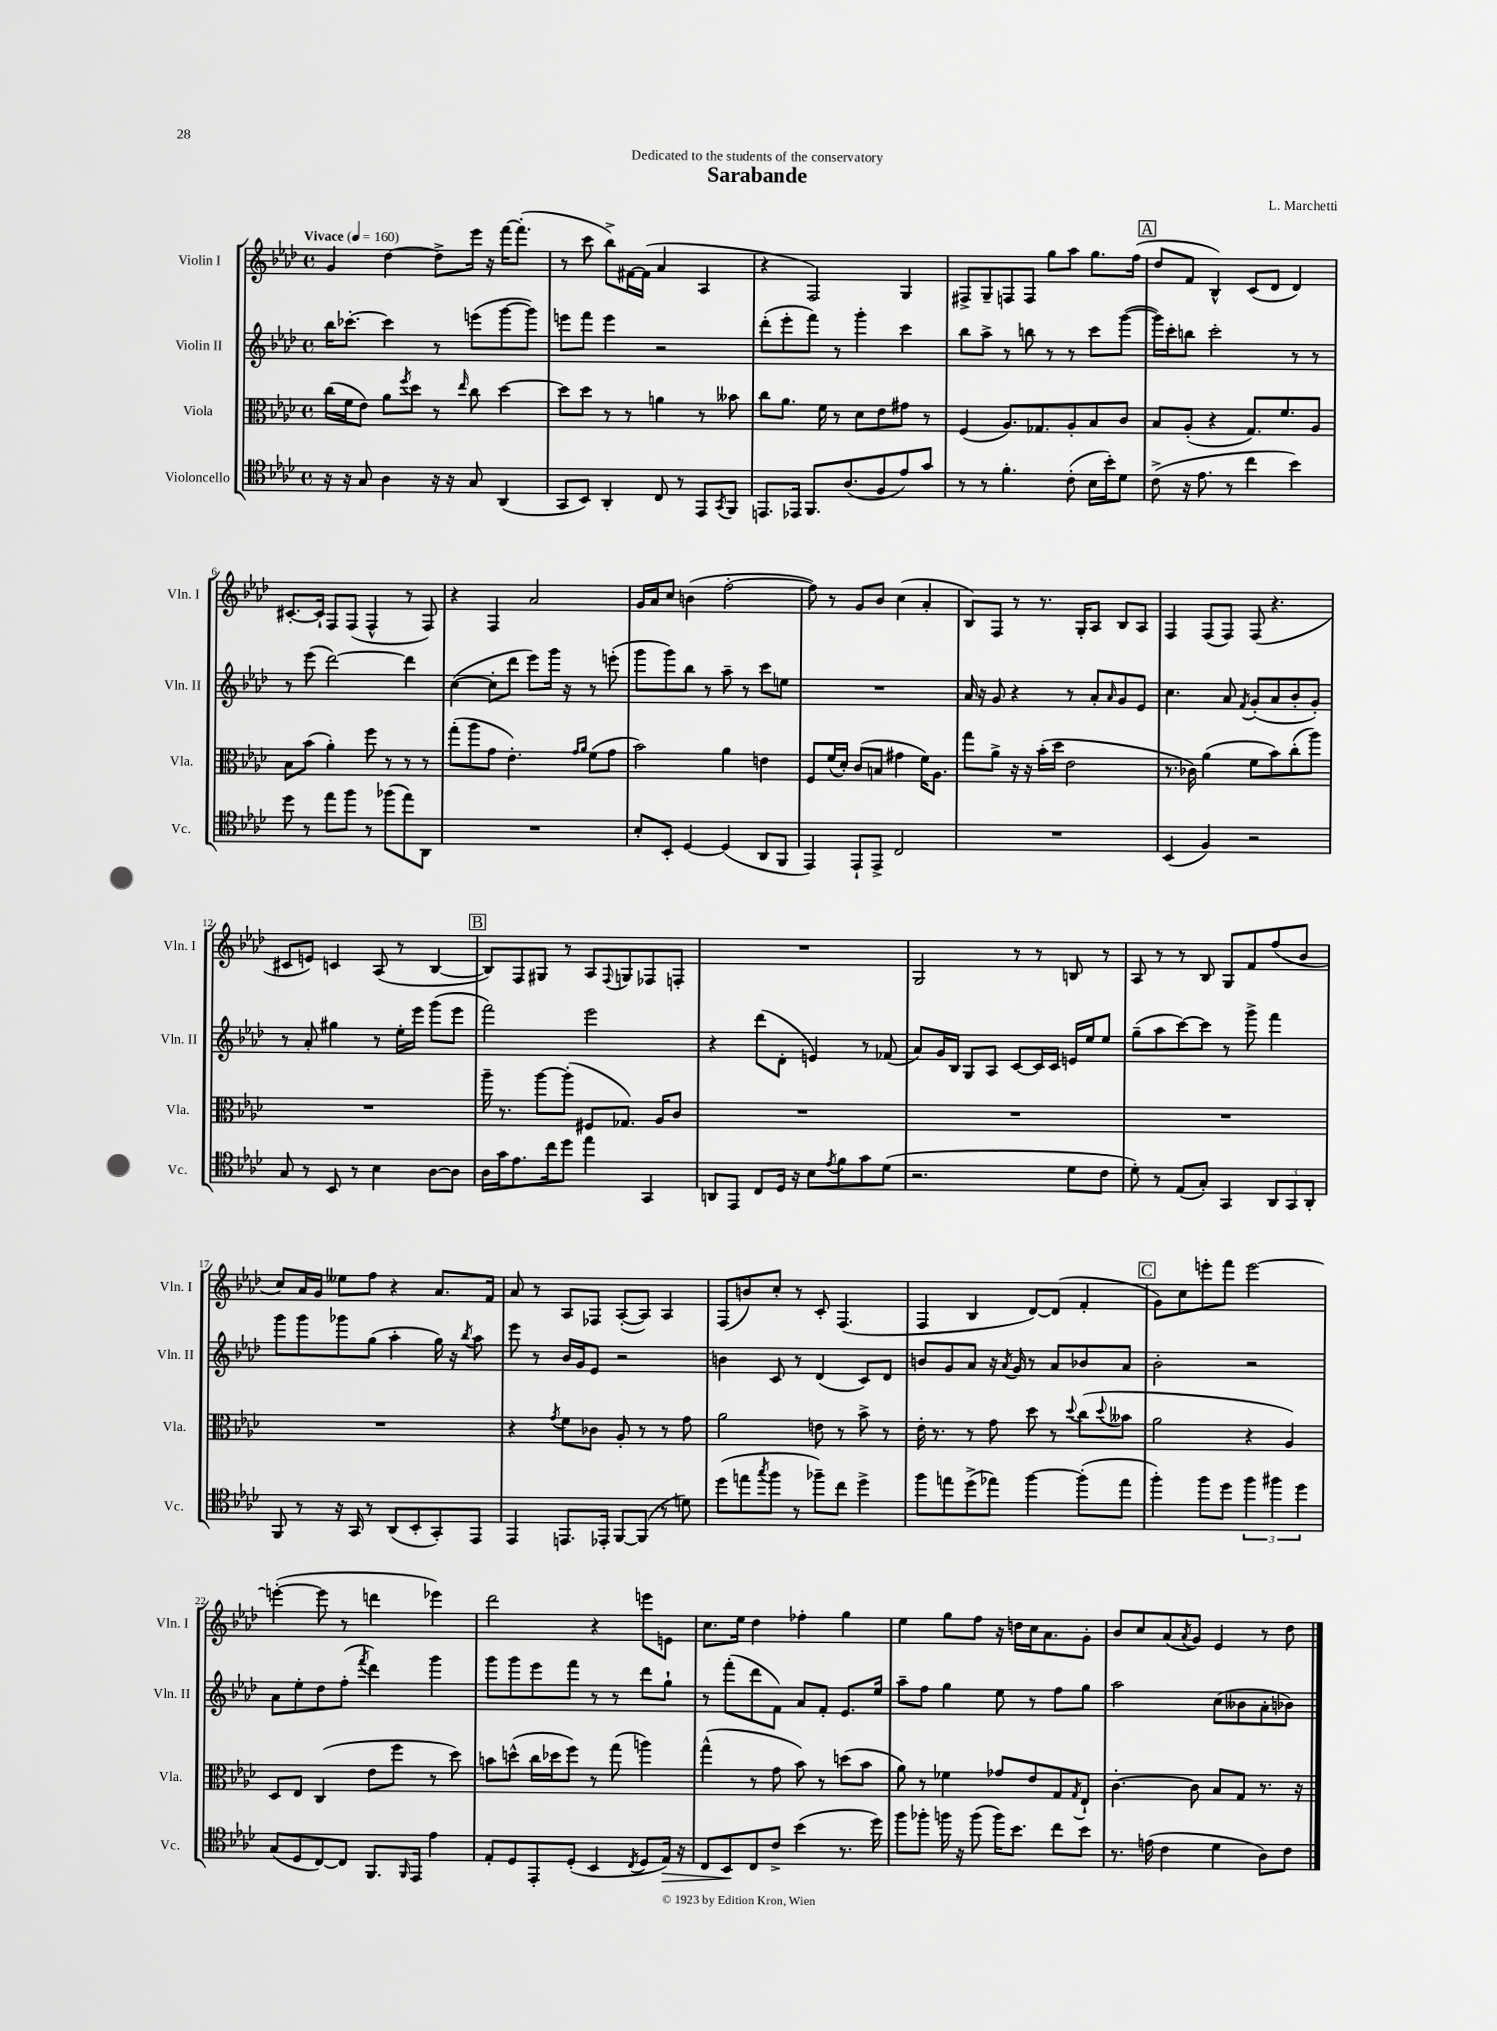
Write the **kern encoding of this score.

**kern	**dynam	**kern	**kern	**kern
*part4	*part4	*part3	*part2	*part1
*staff4	*staff4	*staff3	*staff2	*staff1
*I"Violoncello	*	*I"Viola	*I"Violin II	*I"Violin I
*I'Vc.	*	*I'Vla.	*I'Vln. II	*I'Vln. I
*clefC4	*	*clefC3	*clefG2	*clefG2
*k[b-e-a-d-]	*	*k[b-e-a-d-]	*k[b-e-a-d-]	*k[b-e-a-d-]
*M4/4	*	*M4/4	*M4/4	*M4/4
*met(c)	*	*met(c)	*met(c)	*met(c)
*MM160	*	*MM160	*MM160	*MM160
=1	=1	=1	=1	=1
!	!	!	!	!LO:TX:a:B:t=Vivace
16r	.	(16cc\LL	16bb-\KL	4g/
16r	.	16f\J	[8.ccc-X'\J	.
8G/	.	8e-\J)	.	.
4A-\	.	8a-\L	4ccc-\]	[4dd-\
.	.	8qff/	.	.
.	.	8dd-\J	.	.
16r	.	8r	8r	8dd-^\L]
16r	.	.	.	.
.	.	16qqee-/	.	.
8G/	.	8cc\	(8eeen\L	16eee-\Jk
.	.	.	.	16r
(4AA-/	.	[4dd-\	[8ggg\	[16fff\KL
.	.	.	.	(8.fff'\J]
.	.	.	8ggg\J])	.
=2	=2	=2	=2	=2
8GG/L	.	8dd-\L]	8eeen\L	8r
8BB-/J)	.	8dd-\J	8fff\J	8ccc\
4AA-'/	.	8r	4eee\	8bb-^\L)
.	.	8r	.	[16f#X\L
.	.	.	.	(16f#\JJ]
8C/	.	4an\	2r	4a-/
8r	.	.	.	.
8EE-/L	.	8r	.	4A-/
8qGG/	.	.	.	.
8FF/J	.	8b--X\	.	.
=3	=3	=3	=3	=3
8.EEn/L	.	8cc\L	(8ddd-'\L	4r
.	.	8.a-\J	8eee-'\	.
16EE-X/Jk	.	.	.	.
8.FF/L	.	.	8fff\J)	2F/)
.	.	16f\	.	.
.	.	8r	8r	.
(8.A-/	.	.	.	.
.	.	8d-\L	4ggg'\	.
8F/	.	8e-\	.	.
8e-/)	.	8g#X\J	4ccc\	4G/
8g/J	.	8r	.	.
=4	=4	=4	=4	=4
8r	.	(4F/	8bb-\L	8F#X^/L
8r	.	.	8aa-^\J	8G~/
4.f'\	.	8.A-/L)	8r	8Fn/
.	.	.	8bbn\	8F/J
.	.	8.G-X/	.	.
.	.	.	8r	8gg\L
(8c'\	.	8A-'/	8r	8aa-\J
16B-\LL	.	8B-/	8ccc\L	8.gg\L
16b-'\J)	.	.	.	.
8d-\J	.	8c/J	([8ggg\J	.
.	.	.	.	(16ff\Jk
!!LO:REH:place=s1:t=A
=5	=5	=5	=5	=5
(8c^\	.	8B-/L	16ggg\LL])	8dd-/L
.	.	.	16ccc'\J	.
16r	.	(8A-'/J	8bbn\J	8f/J
8.e-\	.	.	.	.
.	.	4r	2ccc'\	4B-^^/)
8r	.	.	.	.
4cc\	.	8.G/L)	.	(8c/L
.	.	.	.	8d-/J
.	.	8.f/	.	.
4b-\)	.	.	8r	4d-/)
.	.	8A-/J	8r	.
!!LO:LB:g=z
=6	=6	=6	=6	=6
8dd-\	.	8B-\L	8r	[8.c#X'/L
8r	.	(8b-\J	(8eee-\	.
.	.	.	.	16c#`/Jk]
8ee-\L	.	4a-'\)	[2ddd-\)	8F/L
8ff\J	.	.	.	(8F/J
8r	.	8ff\	.	4F^^/
(8ff-X\L	.	8r	.	.
8ee-\)	.	8r	4ddd-\]	8r
8AA-\J	.	8r	.	8F/)
=7	=7	=7	=7	=7
1r	.	(8gg'\L	([4cc\	4r
.	.	8aa-\	.	.
.	.	8g\J	8cc'\L]	4F/
.	.	4.e-'\)	8ddd-\J	.
.	.	.	8eee-\L)	2a-/
.	.	.	16ggg\Jk	.
.	.	.	16r	.
.	.	16qqg/LL	.	.
.	.	16qqa-/JJ	.	.
.	.	(8f\L	8r	.
.	.	8g\J	(8eeen'\	.
=8	=8	=8	=8	=8
8B-'/L	.	2b-\)	8ggg\L	16g/LL
.	.	.	.	16a-/J
8BB-'/J	.	.	8ggg\)	8cc/J
[4D-/	.	.	8bb-\J	(4bn\
.	.	.	8r	.
(4D-/]	.	4a-\	8aa-~\	[2ff'\
.	.	.	8r	.
8AA-/L	.	4en\	8ccc\L	.
8FF/J	.	.	8een\J	.
=9	=9	=9	=9	=9
4EE-/)	.	8F/L	1r	8ff\])
.	.	(16f/L	.	8r
.	.	16d-'/JJ)	.	.
8EE-`/L	.	(8c/L	.	8g/L
8EE-^/J	.	8Bn/J	.	8b-/J
2C/	.	4g#X\	.	(4cc\
.	.	16f\KL)	.	4a-'/
.	.	8.A-\J	.	.
=10	=10	=10	=10	=10
1r	.	8gg\L	16a-/	8B-/L)
.	.	.	16r	.
.	.	8a-^\J	8g/	8F/J
.	.	16r	4r	8r
.	.	16r	.	.
.	.	(16b-'\LL	.	8.r
.	.	16dd-\JJ	.	.
.	.	2e-\	8r	.
.	.	.	.	16G'/KL
.	.	.	8a-'/L	8A-/J
.	.	.	16qqa-/	.
.	.	.	8g/	8B-/L
.	.	.	8e-/J	8A-/J
=11	=11	=11	=11	=11
(4BB-/	.	8.r	4.cc\	4F/
.	.	16c-X\)	.	.
4F/)	.	(4a-\	.	(8F/L
.	.	.	8a-/	8F/J)
.	.	.	8qf/	.
2r	.	8f\L	(8g'/L	(8F/
.	.	8b-\)	8a-/	4.r
.	.	(8cc'\	8b-'/	.
.	.	8aa-\J)	8g'/J)	.
!!LO:LB:g=z
=12	=12	=12	=12	=12
8G/	.	1r	8r	8c#X/L
8r	.	.	8a-'/	8en/J)
8BB-/	.	.	4gg#X\	4cn/
8r	.	.	.	.
4B-\	.	.	8r	(8A-/
.	.	.	16ee-'\LL	8r
.	.	.	16eee-\JJ	.
[8A-\L	.	.	(8ggg\L	[4B-/
8A-\J]	.	.	8eee-\J	.
!!LO:REH:place=s1:t=B
=13	=13	=13	=13	=13
16A-\LL	.	16aa-~\	2fff\)	8B-/L])
16g\J	.	8.r	.	.
8.e-\	.	.	.	8F/
.	.	[8aa-\L	.	8G#X/J
16cc\k	.	.	.	.
8dd-\J	.	(8aa-'\J]	.	8r
4ee-\	.	8F#X/L	2eee-\	8A-/L
.	.	.	.	8qqF/
.	.	8.G-X/J)	.	8Gn/
4GG/	.	.	.	8F-X/
.	.	16A-/KL	.	.
.	.	8c/J	.	8Fn'/J
=14	=14	=14	=14	=14
8AAn/L	.	1r	4r	1r
8EE-/J	.	.	.	.
8C/L	.	.	(8ddd-\L	.
16D-/Jk	.	.	8d-'\J	.
16r	.	.	.	.
8B-\L	.	.	4en/)	.
8qe-/	.	.	.	.
8f\	.	.	.	.
8g\	.	.	8r	.
(8d-\J	.	.	(8f-X/	.
=15	=15	=15	=15	=15
2.r	.	1r	8a-/L)	2G/
.	.	.	16g/L	.
.	.	.	16B-/JJ	.
.	.	.	8G/L	.
.	.	.	8A-/J	.
.	.	.	[8c/L	8r
.	.	.	16c/L]	8r
.	.	.	16c/JJ	.
8d-\L	.	.	16en/LL	8Bn/
.	.	.	16ee-/J	.
8c\J	.	.	8ee-/J	8r
=16	=16	=16	=16	=16
8d-'\)	.	1r	(8gg~\L	8A-/
8r	.	.	8aa-\	8r
(8E-/L	.	.	[8ccc\)	8r
8G'/J)	.	.	8ccc\J]	8B-/
4GG/	.	.	8r	8G/L
.	.	.	8ggg^\	8f/
12AA-/L	.	.	4fff\	(8ff/
12GG/	.	.	.	.
.	.	.	.	8b-/J
12AA-'/J	.	.	.	.
!!LO:LB:g=z
=17	=17	=17	=17	=17
8FF/	.	1r	8ggg\L	8cc/L)
8r	.	.	8ggg\	16a-/L
.	.	.	.	16g/JJ
16r	.	.	8ggg-X\	8ee--X\L
16GG/	.	.	.	.
8r	.	.	(8gg\J	8ff\J
(8AA-/L	.	.	4aa-'\	4r
8BB-'/	.	.	.	.
8GG'/)	.	.	16gg\)	8.a-/L
.	.	.	16r	.
.	.	.	8qbb-/	.
8EE-/J	.	.	8aa-\	.
.	.	.	.	16f/Jk
=18	=18	=18	=18	=18
4EE-/	.	4r	8eee-\	8a-/
.	.	.	8r	8r
.	.	8qg/	.	.
8.EEn/L	.	8f\L	16b-/LL	8A-/L
.	.	.	16g/J	.
.	.	8c-X\J	8e-/J	8F-X/J
16EE-X'/Jk	.	.	.	.
[8FF/L	.	8A-'/	2r	([8A-'/L
(8FF/J]	.	8r	.	8A-/J])
8r	.	8r	.	4A-/
8dn\)	.	8g\	.	.
=19	=19	=19	=19	=19
(8dd-\L	.	2a-\	4bn\	(8F/L
8een\	.	.	.	8bn/)
8qgg/	.	.	.	.
8ff\J	.	.	8c/	8cc'/J
8r	.	.	8r	8r
8ff-X~\L)	.	8en\	(4d-/	8c'/
8cc\J	.	8r	.	(4.F/
4dd-^\	.	8b-^\	8c/L)	.
.	.	8r	8d-/J	.
=20	=20	=20	=20	=20
8ff\L	.	16e-'\	8bn/L	4F/
.	.	8.r	.	.
8een\	.	.	8g/	.
(8dd-^\	.	8r	8a-/J	4B-/
8ee-X\J)	.	8g\	16r	.
.	.	.	8qa-/	.
.	.	.	16g/	.
[4ff\	.	8dd-\	8r	[8d-/L)
.	.	8r	8a-/L	(8d-/J]
.	.	8qqdd-/	.	.
(8ff'\L]	.	(8cc\L	8b-X/	4f'/
.	.	8qqdd-/	.	.
8ee-\J	.	8b--X\J	8a-/J	.
!!LO:REH:place=s1:t=C
=21	=21	=21	=21	=21
4ff'\)	.	2a-\	2b-'\	8g\L)
.	.	.	.	8cc\
8ff\L	.	.	.	8eeen'\
8dd-\J	.	.	.	8fff\J
6ff\	.	4r	2r	[2eee\
6ff#X\	.	.	.	.
.	.	4A-/)	.	.
6dd-\	.	.	.	.
!!LO:LB:g=z
=22	=22	=22	=22	=22
(8G/L	.	8D-/L	8a-\L	(4eeen'\_
8D-/	.	8E-/J	8ee-'\	.
[8C/)	.	(4C/	8dd-\	8eee\]
8C/J]	.	.	(8ff'\J	8r
.	.	.	8qfff/	.
8.FF/L	.	8e-\L	4ddd-\)	4dddn\
.	.	8ff\J	.	.
16qqFF/	.	.	.	.
16EE-/Jk	.	.	.	.
4e-\	.	8r	4ggg\	4eee-X\)
.	.	8dd-\)	.	.
=23	=23	=23	=23	=23
8E-'/L	.	8bn\L	8ggg\L	2ddd-\
8D-/	.	(8ddn^^\J	8ggg\	.
8EE-'/	.	16cc\LL	8eee-\	.
.	.	16dd-X\J	.	.
(8D-'/J	.	8ff\J)	8fff\J	.
4BB-/	.	8r	8r	4r
.	.	(8gg\	8r	.
8qC/	.	.	.	.
8D-/L	.	4aan\)	8ddd-\L	8eeen\L
!	!LO:HP:b	!	!	!
16E-/Jk)	>	.	8gg`\J	8en\J
16r	.	.	.	.
=24	=24	=24	=24	=24
8C/L	.	(4gg^^\	8r	8.cc\L
8BB-/	.	.	(8fff'\L	.
.	.	.	.	16ee-\Jk
8C/	]	8r	8ddd-\	4dd-\
8c^/J	.	8g\	8f\J)	.
(4b-\	.	8b-\)	8a-/L	4ff-X'\
.	.	8r	8f'/J	.
8.r	.	(8ddn\L	8.e-/L	4gg\
.	.	8b-\J	.	.
16dd-\)	.	.	16ee-/Jk	.
=25	=25	=25	=25	=25
8ff\L	.	8a-\)	8aa-~\L	4ee-\
8ff-X'\J	.	8r	8ff\J	.
16ffn\	.	4f-X\	4gg\	8gg\L
16r	.	.	.	.
(8ff\	.	.	.	8ff\J
16ff\KL)	.	8g-X/L	8ee-\	16r
8.b-\J	.	.	.	16ddn\LL
.	.	8e-/	8r	16cc\J
.	.	.	.	8.a-\
8cc\L	.	8G/	8ff\L	.
.	.	8qG/	.	.
8b-\J	.	8E-`/J	8gg\J	8g'\J
=26	=26	=26	=26	=26
8.r	.	[4.c'\	2aa-\	8b-/L
.	.	.	.	8cc/
(16en\	.	.	.	.
4c\	.	.	.	(8a-/
.	.	.	.	8qa-/
.	.	8c\]	.	8g/J)
4d-\	.	8B-/L	(8cc\L	4e-/
.	.	8G/J	8b--X\	.
8A-\L)	.	8.r	8a-'\	8r
8c\J	.	.	8b-X\J)	8dd-\
.	.	16r	.	.
==	==	==	==	==
*-	*-	*-	*-	*-
